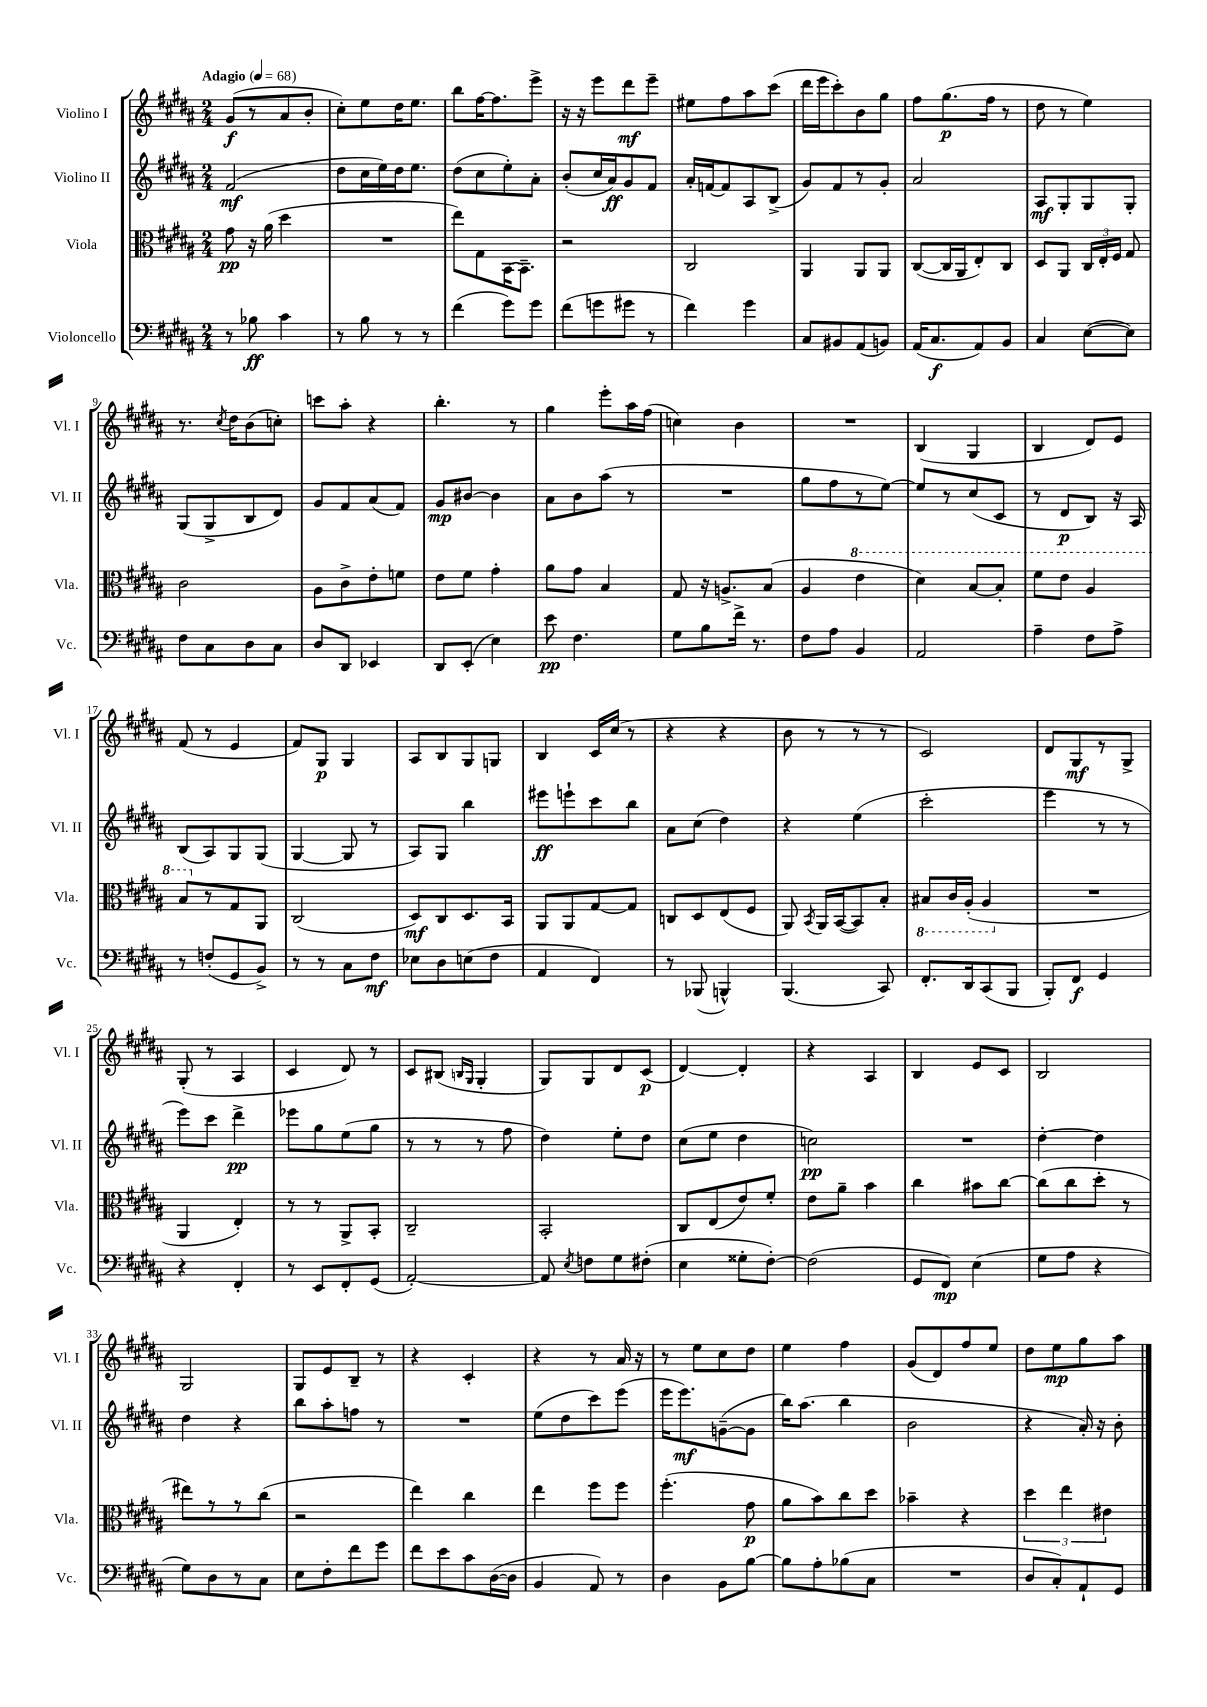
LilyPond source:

<<
\new StaffGroup <<
\new Staff = "s0" \with { instrumentName = "Violino I" shortInstrumentName = "Vl. I" } {
    \clef treble \key b \major \numericTimeSignature \time 2/4 \tempo "Adagio" 4 = 68
    \autoBeamOff gis'8[\f( r8 ais'8 b'8]-. |
    cis''8[-.) e''8 dis''16 e''8.] |
    b''8[ fis''16~ fis''8. e'''8]-> |
    r16 r16 e'''8[ dis'''8\mf e'''8]-- |
    eis''8[ fis''8 ais''8 cis'''8]( |
    dis'''16[ e'''16 cis'''8-.) b'8 gis''8] |
    fis''8[ gis''8.\p( fis''16] r8 |
    dis''8 r8 e''4) |
    r8. \acciaccatura { cis''8 } dis''16[ b'8( c''8]-.) |
    c'''8[ ais''8]-. r4 |
    b''4.-. r8 |
    gis''4 e'''8[-. ais''16 fis''16]( |
    c''4) b'4 |
    R2 |
    b4( gis4 |
    b4 dis'8[) e'8] |
    fis'8( r8 e'4 |
    fis'8[) gis8]\p gis4 |
    ais8[ b8 gis8 g8] |
    b4 cis'16[ cis''16]( r8 |
    r4 r4 |
    b'8 r8 r8 r8 |
    cis'2) |
    dis'8[ gis8\mf r8 gis8]-> |
    gis8-.( r8 ais4 |
    cis'4 dis'8) r8 |
    cis'8[ bis8]( \grace { b16[ gis16] } gis4-. |
    gis8[) gis8 dis'8 cis'8]\p( |
    dis'4~) dis'4-. |
    r4 ais4 |
    b4 e'8[ cis'8] |
    b2 |
    gis2 |
    gis8[ e'8 b8]-- r8 |
    r4 cis'4-. |
    r4 r8 ais'16 r16 |
    r8 e''8[ cis''8 dis''8] |
    e''4 fis''4 |
    gis'8[( dis'8) fis''8 e''8] |
    dis''8[ e''8\mp gis''8 ais''8] \bar "|." |
}
\new Staff = "s1" \with { instrumentName = "Violino II" shortInstrumentName = "Vl. II" } {
    \clef treble \key b \major \numericTimeSignature \time 2/4
    \autoBeamOff fis'2\mf( |
    dis''8[ cis''16 e''16) dis''16 e''8.] |
    dis''8[( cis''8 e''8-.) ais'8]-. |
    b'8[-.( cis''16 ais'16\ff) gis'8 fis'8] |
    ais'16[-. f'16~ f'8 ais8 b8]->( |
    gis'8[) fis'8 r8 gis'8]-. |
    ais'2 |
    ais8[\mf gis8-. gis8 gis8]-. |
    gis8[( gis8-> b8 dis'8]) |
    gis'8[ fis'8 ais'8( fis'8]) |
    gis'8[\mp bis'8]~ bis'4 |
    ais'8[ b'8 ais''8]( r8 |
    R2 |
    gis''8[ fis''8 r8 e''8]~) |
    e''8[ r8 cis''8( cis'8] |
    r8 dis'8[\p b8]) r16 ais16 |
    b8[( ais8) gis8 gis8]( |
    gis4~ gis8 r8 |
    ais8[) gis8] b''4 |
    eis'''8[\ff e'''8-! cis'''8 b''8] |
    ais'8[ cis''8]( dis''4) |
    r4 e''4( |
    cis'''2-. |
    e'''4 r8 r8 |
    e'''8[) cis'''8] dis'''4->\pp |
    ees'''8[ gis''8 e''8( gis''8] |
    r8 r8 r8 fis''8 |
    dis''4) e''8[-. dis''8] |
    cis''8[( e''8] dis''4 |
    c''2\pp) |
    R2 |
    dis''4~-. dis''4 |
    dis''4 r4 |
    b''8[ ais''8-. f''8] r8 |
    R2 |
    e''8[( dis''8 cis'''8) e'''8]( |
    e'''16[ e'''8.\mf) g'8~--( g'8] |
    b''16[) ais''8.]( b''4 |
    b'2 |
    r4 ais'16-.) r16 b'8-. \bar "|." |
}
\new Staff = "s2" \with { instrumentName = "Viola" shortInstrumentName = "Vla." } {
    \clef alto \key b \major \numericTimeSignature \time 2/4
    \autoBeamOff gis'8\pp r16 ais'16( dis''4 |
    R2 |
    e''8[) gis8 b,16~ b,8.]-- |
    r2 |
    cis2 |
    ais,4 ais,8[ ais,8] |
    cis8[~( cis16 ais,16 e8-.) cis8] |
    dis8[ ais,8] \tuplet 3/2 { cis16[ e16-. fis16] } gis8 |
    cis'2 |
    ais8[ cis'8-> e'8-. f'8] |
    e'8[ fis'8] gis'4-. |
    ais'8[ gis'8] b4 |
    gis8 r16 a8.[-> b8]( |
    ais4 \ottava #1 e''4 |
    dis''4) b'8[~ b'8]-. |
    fis''8[ e''8] ais'4 |
    b'8[ \ottava #0 r8 gis8 ais,8] |
    cis2( |
    dis8[\mf) cis8 dis8. b,16] |
    ais,8[ ais,8 gis8~ gis8] |
    c8[ dis8 e8( fis8] |
    ais,8) \acciaccatura { b,8 } ais,16[ b,16~( b,8) b8]-. |
    \ottava #-1 bis,8[ cis16 ais,16]-.( ais,4 \ottava #0 |
    R2 |
    ais,4 e4-.) |
    r8 r8 ais,8[-> b,8]-. |
    cis2-- |
    b,2-. |
    cis8[ e8( e'8) fis'8]-. |
    e'8[ ais'8]-- b'4 |
    cis''4 bis'8[ cis''8]~ |
    cis''8[( cis''8 dis''8]-. r8 |
    eis''8[) r8 r8 cis''8]( |
    r2 |
    e''4) cis''4 |
    e''4 fis''8[ fis''8] |
    fis''4.-.( gis'8\p |
    ais'8[ b'8) cis''8 dis''8] |
    bes'4-- r4 |
    \tuplet 3/2 { dis''4 e''4 eis'4 } \bar "|." |
}
\new Staff = "s3" \with { instrumentName = "Violoncello" shortInstrumentName = "Vc." } {
    \clef bass \key b \major \numericTimeSignature \time 2/4
    \autoBeamOff r8 bes8\ff cis'4 |
    r8 b8 r8 r8 |
    fis'4( gis'8[) gis'8] |
    fis'8[( g'8 gis'8] r8 |
    fis'4) gis'4 |
    cis8[ bis,8 ais,8( b,8]) |
    ais,16[( cis8.\f ais,8) b,8] |
    cis4 e8[~( e8]) |
    fis8[ cis8 dis8 cis8] |
    dis8[ dis,8] ees,4 |
    dis,8[ e,8]-.( e4) |
    e'8\pp fis4. |
    gis8[ b8 fis'16]-> r8. |
    fis8[ ais8] b,4 |
    ais,2 |
    ais4-- fis8[ ais8]-> |
    r8 f8[-.( gis,8 b,8]->) |
    r8 r8 cis8[ fis8]\mf |
    ees8[ dis8 e8( fis8] |
    ais,4 fis,4) |
    r8 bes,,8( b,,4-^) |
    b,,4.( cis,8) |
    fis,8.[-. dis,16 cis,8( b,,8] |
    b,,8[-.) fis,8]\f gis,4 |
    r4 fis,4-. |
    r8 e,8[ fis,8-. gis,8]( |
    ais,2~-.) |
    ais,8 \acciaccatura { e8 } f8[ gis8 fis8]-.( |
    e4 gisis8[-. fis8]~-.) |
    fis2( |
    gis,8[ fis,8]\mp) e4( |
    gis8[ ais8] r4 |
    gis8[) dis8 r8 cis8] |
    e8[ fis8-. fis'8 gis'8] |
    fis'8[ e'8 cis'8 dis16~( dis16] |
    b,4 ais,8) r8 |
    dis4 b,8[ b8]~ |
    b8[ ais8-. bes8( cis8] |
    R2 |
    dis8[ cis8-.) ais,8-! gis,8] \bar "|." |
}
>>
>>
